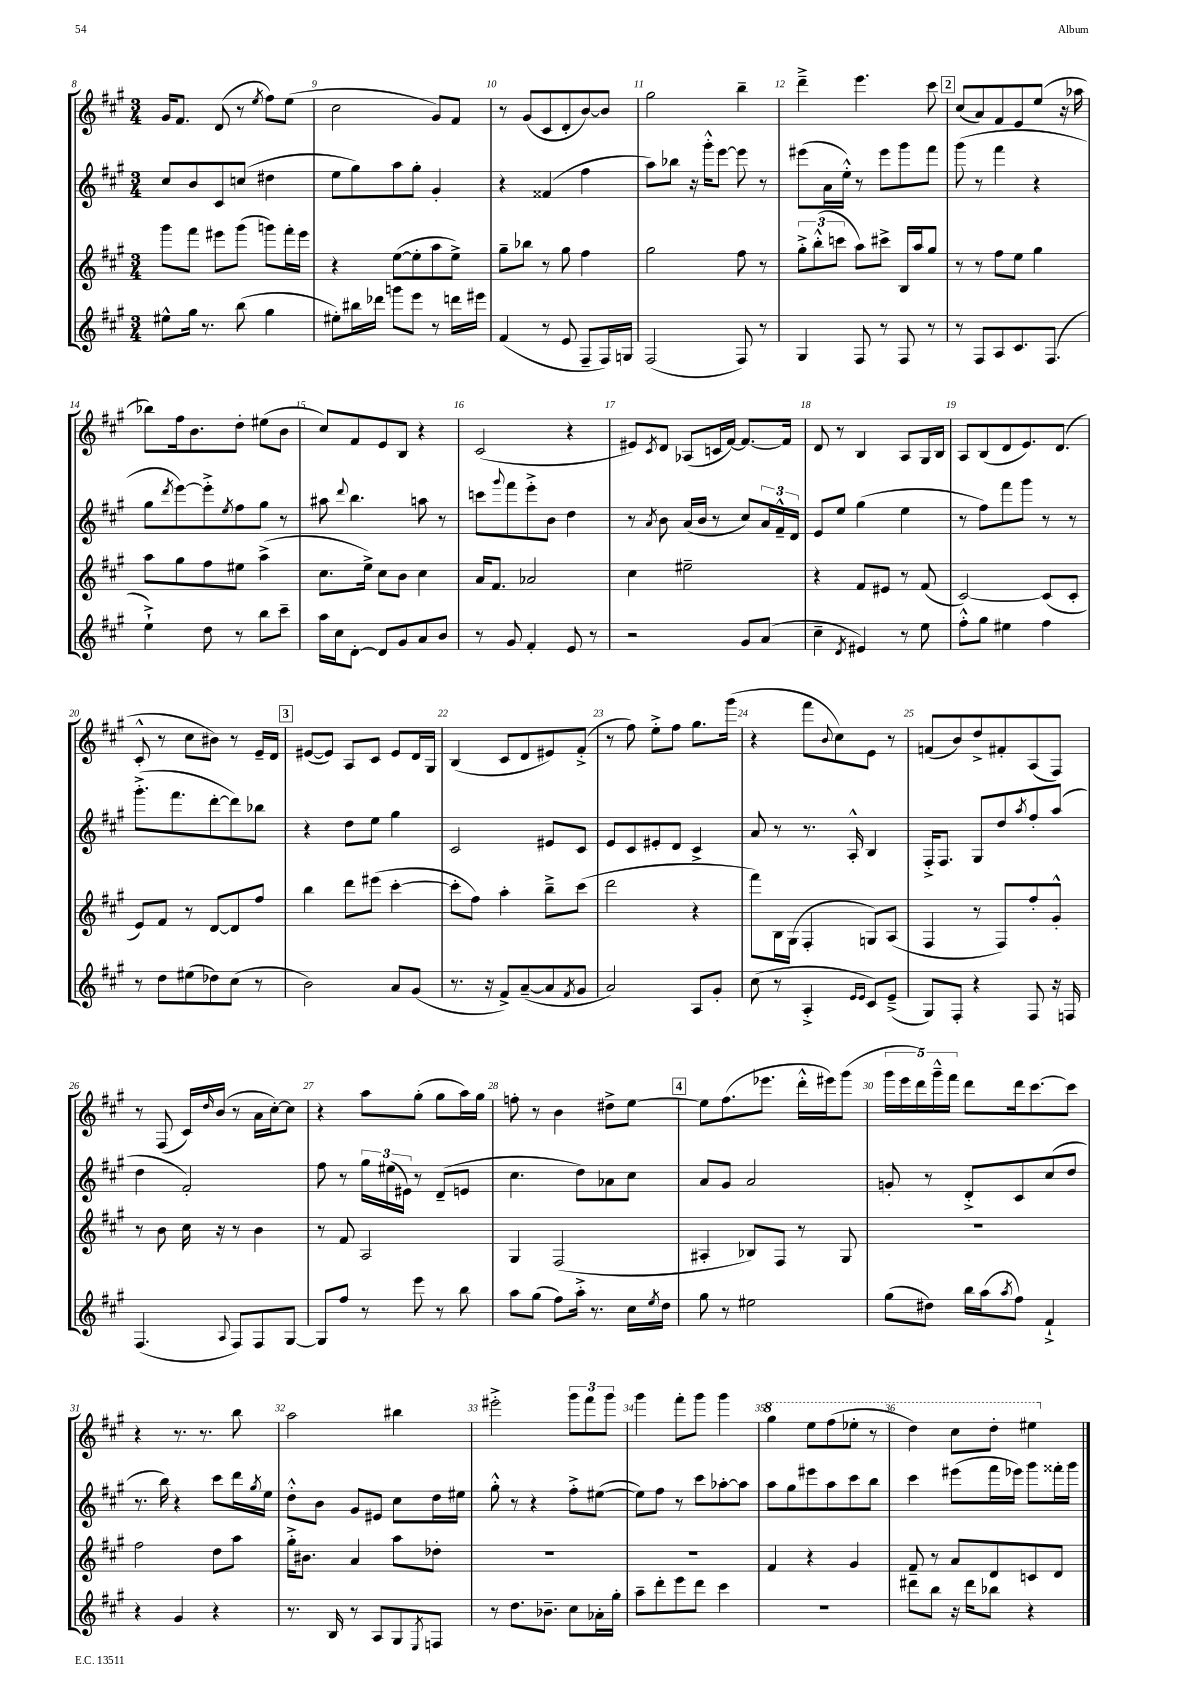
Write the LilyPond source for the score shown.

<<
\new StaffGroup <<
\new Staff = "s0" {
    \clef treble \key a \major \numericTimeSignature \time 3/4
    gis'16 fis'8. d'8( r8 \acciaccatura { e''8 } fis''8) e''8( |
    cis''2 gis'8) fis'8 |
    r8 gis'8( cis'8 d'8-. b'8~) b'8 |
    gis''2 b''4-- |
    d'''4---> e'''4. cis'''8 |
    \mark \markup { \box "2" } cis''8( a'8) fis'8 e'8 e''8( r16 aes''16 |
    bes''8) fis''16 b'8. d''8-. eis''8( b'8 |
    cis''8) fis'8 e'8 b8 r4 |
    cis'2( r4 |
    eis'8) \acciaccatura { cis'8 } d'8 aes8( c'16 fis'16~) fis'8.~ fis'16 |
    d'8 r8 b4 a8 gis16 b16 |
    a8 b8( d'8 e'8.) d'8.( |
    cis'8-.-^ r8 cis''8 bis'8) r8 e'16-- d'16 |
    \mark \markup { \box "3" } eis'8~( eis'8) a8 cis'8 eis'8 d'16 gis16 |
    b4( cis'8 d'8 eis'8) fis'8-.->( |
    r8 fis''8) e''8-.-> fis''8 gis''8. gis'''16( |
    r4 fis'''8 \appoggiatura { b'8 } cis''8) e'8 r8 |
    f'8( b'8) d''8-> fis'8-. a8( fis8) |
    r8 fis8( cis'16) \grace { d''16 } b'16( r8 a'16 cis''16~-.) cis''8 |
    r4 a''8 gis''8-.( gis''8 a''16) gis''16 |
    f''8-. r8 b'4 dis''8-> e''8~ |
    \mark \markup { \box "4" } e''8 fis''8.( ees'''8. d'''16-.-^ eis'''16) gis'''8( |
    \tuplet 5/4 { gis'''16 e'''16 d'''16) gis'''16---^ fis'''16 } d'''8 d'''16 cis'''8.~ cis'''8 |
    r4 r8. r8. b''8 |
    a''2 bis''4 |
    eis'''2-.-> \tuplet 3/2 { gis'''8 fis'''8 gis'''8 } |
    gis'''4 fis'''8-. gis'''8 gis'''4 |
    \ottava #1 gis'''4 e'''8 fis'''8( ees'''8-. r8 |
    d'''4) cis'''8 d'''8-. eis'''4 \ottava #0 \bar "|." |
}
\new Staff = "s1" {
    \clef treble \key a \major \numericTimeSignature \time 3/4
    cis''8 b'8 cis'8 c''8( dis''4 |
    e''8 gis''8) a''8 gis''8-. gis'4-. |
    r4 fisis'4( fis''4 |
    a''8) bes''8 r16 gis'''16-.-^ e'''8~ e'''8 r8 |
    eis'''8( a'16 e''16-.-^) r8 eis'''8 gis'''8 fis'''8 |
    \mark \markup { \box "2" } gis'''8( r8 fis'''4 r4 |
    gis''8 \acciaccatura { d'''8 } e'''8~) e'''8-.-> \acciaccatura { e''8 } fis''8 gis''8 r8 |
    ais''8 \appoggiatura { d'''8 } b''4. a''8 r8 |
    c'''8 \appoggiatura { gis'''8 } fis'''8 e'''8-.-> b'8 d''4 |
    r8 \acciaccatura { a'8 } b'8 a'16( b'16 r8 cis''8) \tuplet 3/2 { a'16 fis'16---^ d'16 } |
    e'8 e''8 gis''4( e''4 |
    r8 fis''8) fis'''8 gis'''8 r8 r8 |
    gis'''8.-.->( fis'''8. d'''8~-. d'''8) bes''8 |
    \mark \markup { \box "3" } r4 d''8 e''8 gis''4 |
    cis'2 eis'8 cis'8 |
    e'8 cis'8 eis'8-. d'8 cis'4-> |
    a'8 r8 r8. a16-.-^ b4 |
    fis16-.-> fis8. gis8 d''8 \acciaccatura { a''8 } fis''8-. a''8( |
    d''4 fis'2-.) |
    fis''8 r8 \tuplet 3/2 { gis''16 eis''16( eis'16) } r8 d'8--( e'8 |
    cis''4. d''8) aes'8 cis''8 |
    \mark \markup { \box "4" } a'8 gis'8 a'2 |
    g'8-. r8 d'8-.-> cis'8 cis''8( d''8 |
    r8. b''16) r4 cis'''8 d'''16 \acciaccatura { gis''8 } e''16 |
    d''8-.-^ b'8 gis'8 eis'8 cis''8 d''16 eis''16 |
    gis''8-.-^ r8 r4 fis''8-.-> eis''8~( |
    eis''8) fis''8 r8 cis'''8 aes''8~-. aes''8 |
    a''8 gis''8 eis'''8 a''8 cis'''8 b''8 |
    cis'''4 eis'''8( fis'''16 ees'''16) gis'''8 fisis'''16-. gis'''16 \bar "|." |
}
\new Staff = "s2" {
    \clef treble \key a \major \numericTimeSignature \time 3/4
    gis'''8 fis'''8 eis'''8 gis'''8( g'''8) fis'''16-. eis'''16 |
    r4 e''8~( e''8-. a''8 e''8->) |
    gis''8-- bes''8 r8 gis''8 fis''4 |
    gis''2 fis''8 r8 |
    \tuplet 3/2 { gis''8-.-> b''8-.-^( c'''8 } a''8) cis'''8-> b16 a''16 gis''8 |
    \mark \markup { \box "2" } r8 r8 fis''8 e''8 gis''4 |
    a''8 gis''8 fis''8 eis''8 a''4->( |
    cis''8. e''16->) cis''8 b'8 cis''4 |
    a'16 fis'8. aes'2 |
    cis''4 eis''2-- |
    r4 fis'8 eis'8 r8 fis'8( |
    cis'2~) cis'8( cis'8-. |
    e'8) fis'8 r8 d'8~ d'8 fis''8 |
    \mark \markup { \box "3" } b''4 d'''8 eis'''8( cis'''4~-. |
    cis'''8-. fis''8) a''4-. b''8---> cis'''8( |
    d'''2 r4 |
    fis'''8) b16 gis16( fis4-. g8) a8( |
    fis4 r8 fis8) fis''8-. gis'8-.-^ |
    r8 b'8 cis''16 r16 r8 b'4 |
    r8 fis'8 a2 |
    gis4 fis2( |
    \mark \markup { \box "4" } ais4-. bes8) fis8 r8 gis8 |
    R2. |
    fis''2 d''8 a''8 |
    gis''16-.-> bis'8. a'4 a''8 des''8-. |
    R2. |
    R2. |
    fis'4 r4 gis'4 |
    fis'8-- r8 a'8 d'8 c'8 d'8 \bar "|." |
}
\new Staff = "s3" {
    \clef treble \key a \major \numericTimeSignature \time 3/4
    eis''8-^ gis''16 r8. b''8( gis''4 |
    eis''8-.) bis''16 des'''16 g'''8 e'''8 r8 d'''16 eis'''16 |
    fis'4( r8 e'8 fis8-- fis16) g16 |
    fis2( fis8) r8 |
    gis4 fis8 r8 fis8 r8 |
    \mark \markup { \box "2" } r8 fis8 a8 cis'8. fis8.( |
    e''4-!->) d''8 r8 b''8 cis'''8-- |
    a''16 cis''16 d'8~-. d'8 gis'8 a'8 b'8 |
    r8 gis'8 fis'4-. e'8 r8 |
    r2 gis'8 a'8( |
    cis''4-- \acciaccatura { d'8 } eis'4) r8 e''8 |
    fis''8-.-^ gis''8 eis''4 fis''4 |
    r8 d''8 eis''8( des''8) cis''8( r8 |
    \mark \markup { \box "3" } b'2) a'8 gis'8( |
    r8. r16 fis'8->) a'8~--( a'8 \acciaccatura { fis'8 } gis'8 |
    a'2) a8 gis'8-. |
    cis''8( r8 a4-.-> \grace { e'16 e'16 } cis'8) e'8--->( |
    gis8) fis8-. r4 fis8 r16 f16 |
    fis4.( \appoggiatura { a8 } fis8) fis8 gis8~ |
    gis8 fis''8 r8 e'''8 r8 b''8 |
    a''8 gis''8( fis''8) a''16-.-> r8. cis''16 \acciaccatura { e''8 } d''16 |
    \mark \markup { \box "4" } gis''8 r8 eis''2 |
    gis''8( dis''8) b''16 a''16( \acciaccatura { a''8 } fis''8) fis'4-!-> |
    r4 gis'4 r4 |
    r8. b16 r8 a8 gis8 \acciaccatura { e8 } f8 |
    r8 d''8. bes'8.-- cis''8 aes'16-. gis''16-. |
    a''8-- d'''8-. e'''8 d'''8 cis'''4 |
    R2. |
    dis'''8 b''8 r16 dis'''16 bes''8 r4 \bar "|." |
}
>>
>>
\layout { \context { \Score currentBarNumber = #8 \override BarNumber.break-visibility = ##(#f #t #t) barNumberVisibility = #all-bar-numbers-visible } }
